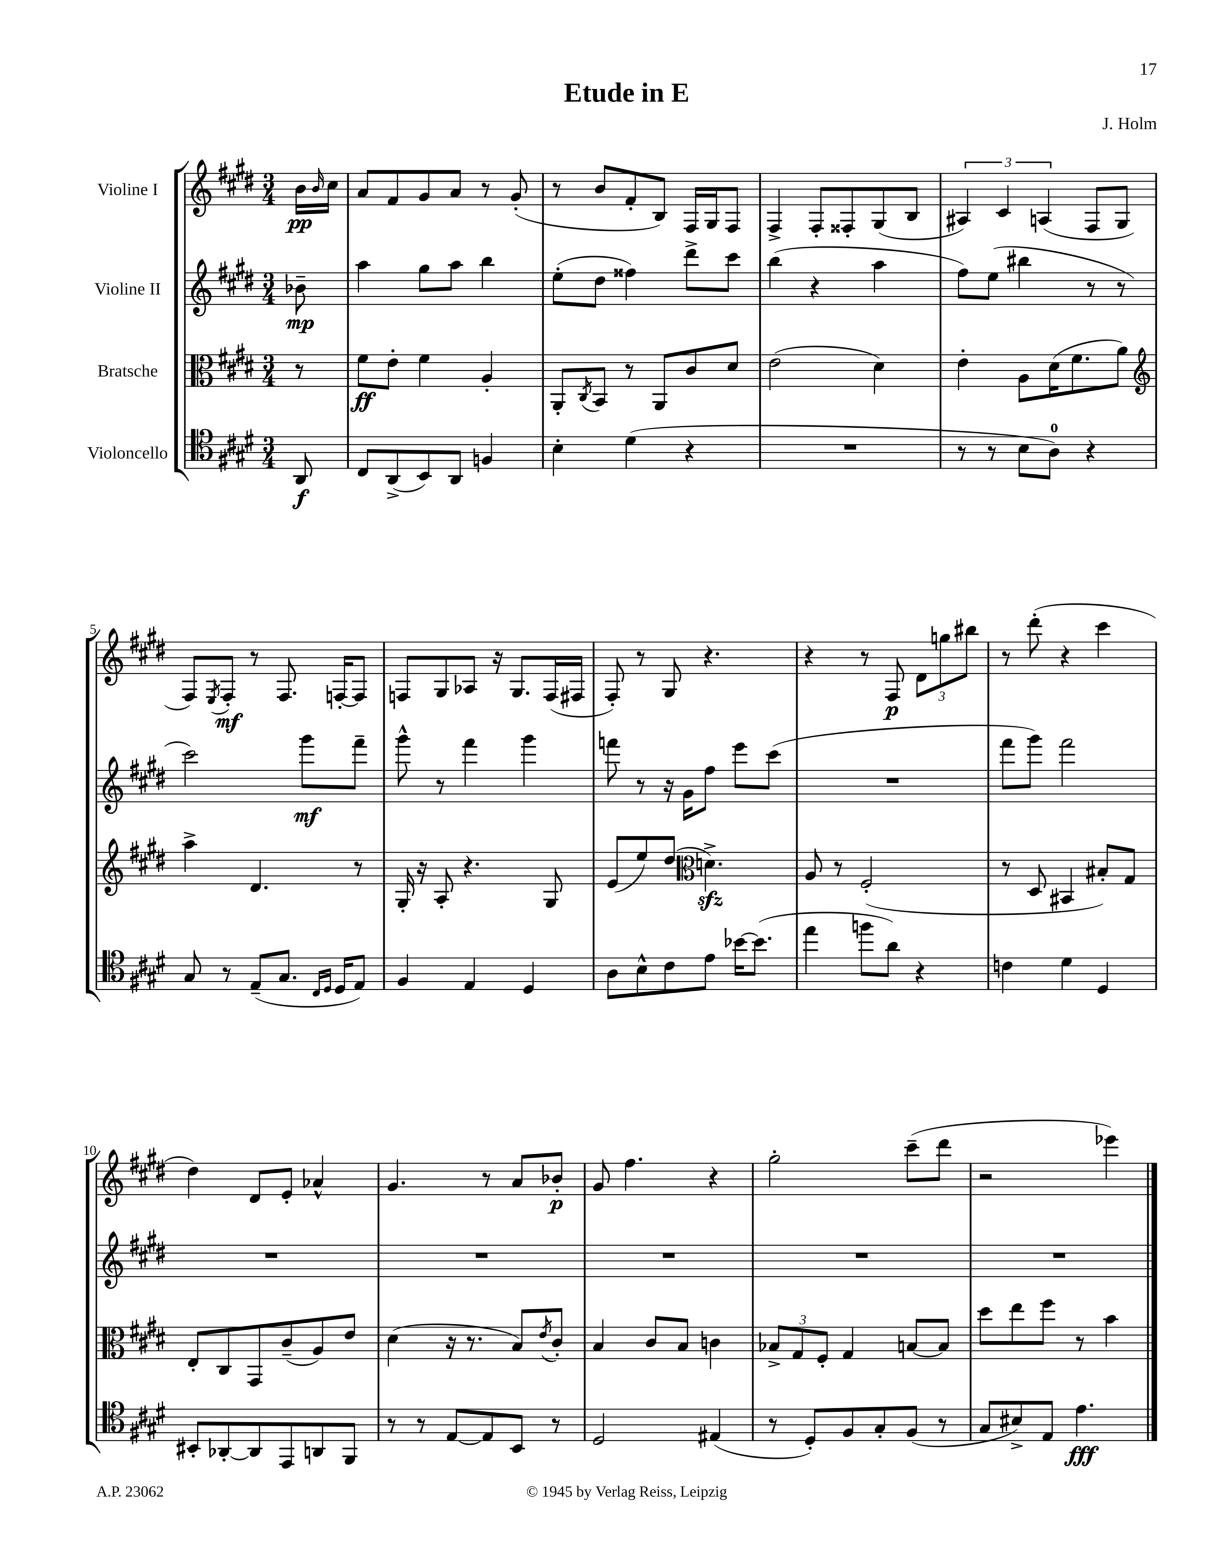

**kern	**dynam	**kern	**dynam	**kern	**dynam	**kern	**dynam
*part4	*part4	*part3	*part3	*part2	*part2	*part1	*part1
*staff4	*staff4	*staff3	*staff3	*staff2	*staff2	*staff1	*staff1
*I"Violoncello	*	*I"Bratsche	*	*I"Violine II	*	*I"Violine I	*
*clefC4	*	*clefC3	*	*clefG2	*	*clefG2	*
*k[f#c#g#d#]	*	*k[f#c#g#d#]	*	*k[f#c#g#d#]	*	*k[f#c#g#d#]	*
*M3/4	*	*M3/4	*	*M3/4	*	*M3/4	*
=	=	=	=	=	=	=	=
8AA/	f	8r	.	8b-X~\	mp	16b\LL	pp
.	.	.	.	.	.	16qqb/	.
.	.	.	.	.	.	16cc#\JJ	.
=1	=1	=1	=1	=1	=1	=1	=1
8C#/L	.	8f#\L	ff	4aa\	.	8a/L	.
(8AA^/	.	8e'\J	.	.	.	8f#/	.
8BB/)	.	4f#\	.	8gg#\L	.	8g#/	.
8AA/J	.	.	.	8aa\J	.	8a/J	.
4Fn/	.	4A'/	.	4bb\	.	8r	.
.	.	.	.	.	.	(8g#'/	.
=2	=2	=2	=2	=2	=2	=2	=2
4B'\	.	8AA'/L	.	(8ee'\L	.	8r	.
.	.	8qC#/	.	.	.	.	.
.	.	8BB/J	.	8dd#\J	.	8b/L	.
(4d#\	.	8r	.	4ff##X\)	.	8f#'/	.
.	.	8AA/L	.	.	.	8B/J)	.
4r	.	8c#/	.	8ddd#^\L	.	16F#/LL	.
.	.	.	.	.	.	16G#/J	.
.	.	8d#/J	.	8ccc#\J	.	8F#/J	.
=3	=3	=3	=3	=3	=3	=3	=3
2.r	.	(2e\	.	(4bb\	.	4F#^/	.
.	.	.	.	4r	.	8F#'/L	.
.	.	.	.	.	.	8F##X'/	.
.	.	4d#\)	.	4aa\	.	(8G#/	.
.	.	.	.	.	.	8B/J	.
=4	=4	=4	=4	=4	=4	=4	=4
8r	.	4e'\	.	8ff#\L)	.	6A#X/)	.
8r	.	.	.	(8ee\J	.	.	.
.	.	.	.	.	.	6c#/	.
8B\L	.	8A\L	.	4bb#X\	.	.	.
.	.	.	.	.	.	(6An/	.
8A\J)	.	(16d#\K	.	.	.	.	.
.	.	8.f#\	.	.	.	.	.
4r	.	.	.	8r	.	8F#/L	.
.	.	8a\J)	.	8r	.	8G#/J	.
!!LO:LB:g=z
=5	=5	=5	=5	=5	=5	=5	=5
*	*	*clefG2	*	*	*	*	*
8G#/	.	4aa^\	.	2ccc#\)	.	8F#/L)	.
.	.	.	.	.	.	8qE/	.
8r	.	.	.	.	.	8F#'/J	mf
(8E~/L	.	4.d#/	.	.	.	8r	.
8.G#/J	.	.	.	.	.	8.F#/	.
.	.	.	.	8ggg#\L	mf	.	.
16qqC#/LL	.	.	.	.	.	.	.
16qqD#/JJ	.	.	.	.	.	.	.
16D#/KL	.	.	.	.	.	[16Fn'/KL	.
8E/J)	.	8r	.	8fff#~\J	.	8F/J]	.
=6	=6	=6	=6	=6	=6	=6	=6
4F#/	.	16G#'/	.	8ggg#^^\	.	8Fn/L	.
.	.	16r	.	.	.	.	.
.	.	8A'/	.	8r	.	8G#/	.
4E/	.	4.r	.	4fff#\	.	8A-X/J	.
.	.	.	.	.	.	16r	.
.	.	.	.	.	.	8.G#/L	.
4D#/	.	.	.	4ggg#\	.	.	.
.	.	8G#/	.	.	.	(16F/L	.
.	.	.	.	.	.	16F#X/JJ	.
=7	=7	=7	=7	=7	=7	=7	=7
8A\L	.	(8e/L	.	8fffn\	.	8F#'/)	.
8B^^\	.	8ee/)	.	8r	.	8r	.
8c#\	.	(8dd#/J	.	16r	.	8G#/	.
.	.	.	.	16g#\KL	.	.	.
*	*	*clefC3	*	*	*	*	*
8e\J	.	4.dnzz^\)	.	8ff#\J	.	4.r	.
[16b-X\KL	.	.	.	8eee\L	.	.	.
(8.b-\J]	.	.	.	.	.	.	.
.	.	.	.	(8ccc#\J	.	.	.
=8	=8	=8	=8	=8	=8	=8	=8
4ee\	.	8A/	.	2.r	.	4r	.
.	.	8r	.	.	.	.	.
8ffn\L	.	(2F#'/	.	.	.	8r	.
8a\J)	.	.	.	.	.	8F#/	p
4r	.	.	.	.	.	12d#\L	.
.	.	.	.	.	.	12ggn\	.
.	.	.	.	.	.	12bb#X\J	.
=9	=9	=9	=9	=9	=9	=9	=9
4cn\	.	8r	.	8fff#\L	.	8r	.
.	.	8D#/	.	8ggg#\J)	.	(8ddd#'\	.
4d#\	.	4BB#X/	.	2fff#\	.	4r	.
4D#/	.	8B#X'/L)	.	.	.	4ccc#\	.
.	.	8G#/J	.	.	.	.	.
!!LO:LB:g=z
=10	=10	=10	=10	=10	=10	=10	=10
8BB#X'/L	.	8E'/L	.	2.r	.	4dd#\)	.
[8AA-X'/	.	8C#/	.	.	.	.	.
8AA-/]	.	8GG#/	.	.	.	8d#/L	.
8EE/	.	(8c#~/	.	.	.	8e'/J	.
8AAn/	.	8A/)	.	.	.	4a-X^^/	.
8FF#/J	.	8e/J	.	.	.	.	.
=11	=11	=11	=11	=11	=11	=11	=11
8r	.	(4d#\	.	2.r	.	4.g#/	.
8r	.	.	.	.	.	.	.
[8E/L	.	16r	.	.	.	.	.
.	.	8.r	.	.	.	.	.
8E/]	.	.	.	.	.	8r	.
8BB/J	.	8B/L)	.	.	.	8a/L	.
.	.	8qe/	.	.	.	.	.
8r	.	8c#'/J	.	.	.	8b-X'/J	p
=12	=12	=12	=12	=12	=12	=12	=12
2D#/	.	4B/	.	2.r	.	8g#/	.
.	.	.	.	.	.	4.ff#\	.
.	.	8c#/L	.	.	.	.	.
.	.	8B/J	.	.	.	.	.
(4E#X/	.	4cn\	.	.	.	4r	.
=13	=13	=13	=13	=13	=13	=13	=13
8r	.	12B-X^/L	.	2.r	.	2gg#'\	.
.	.	12G#/	.	.	.	.	.
8D#'/L)	.	.	.	.	.	.	.
.	.	12F#'/J	.	.	.	.	.
8F#/	.	4G#/	.	.	.	.	.
8G#'/	.	.	.	.	.	.	.
(8F#/J	.	[8Bn/L	.	.	.	(8ccc#~\L	.
8r	.	8B/J]	.	.	.	8ddd#\J	.
=14	=14	=14	=14	=14	=14	=14	=14
8G#/L	.	8dd#\L	.	2.r	.	2r	.
8B#X^/)	.	8ee\	.	.	.	.	.
8E/J	.	8ff#\J	.	.	.	.	.
4.e\	fff	8r	.	.	.	.	.
.	.	4b\	.	.	.	4eee-X\)	.
==	==	==	==	==	==	==	==
*-	*-	*-	*-	*-	*-	*-	*-
